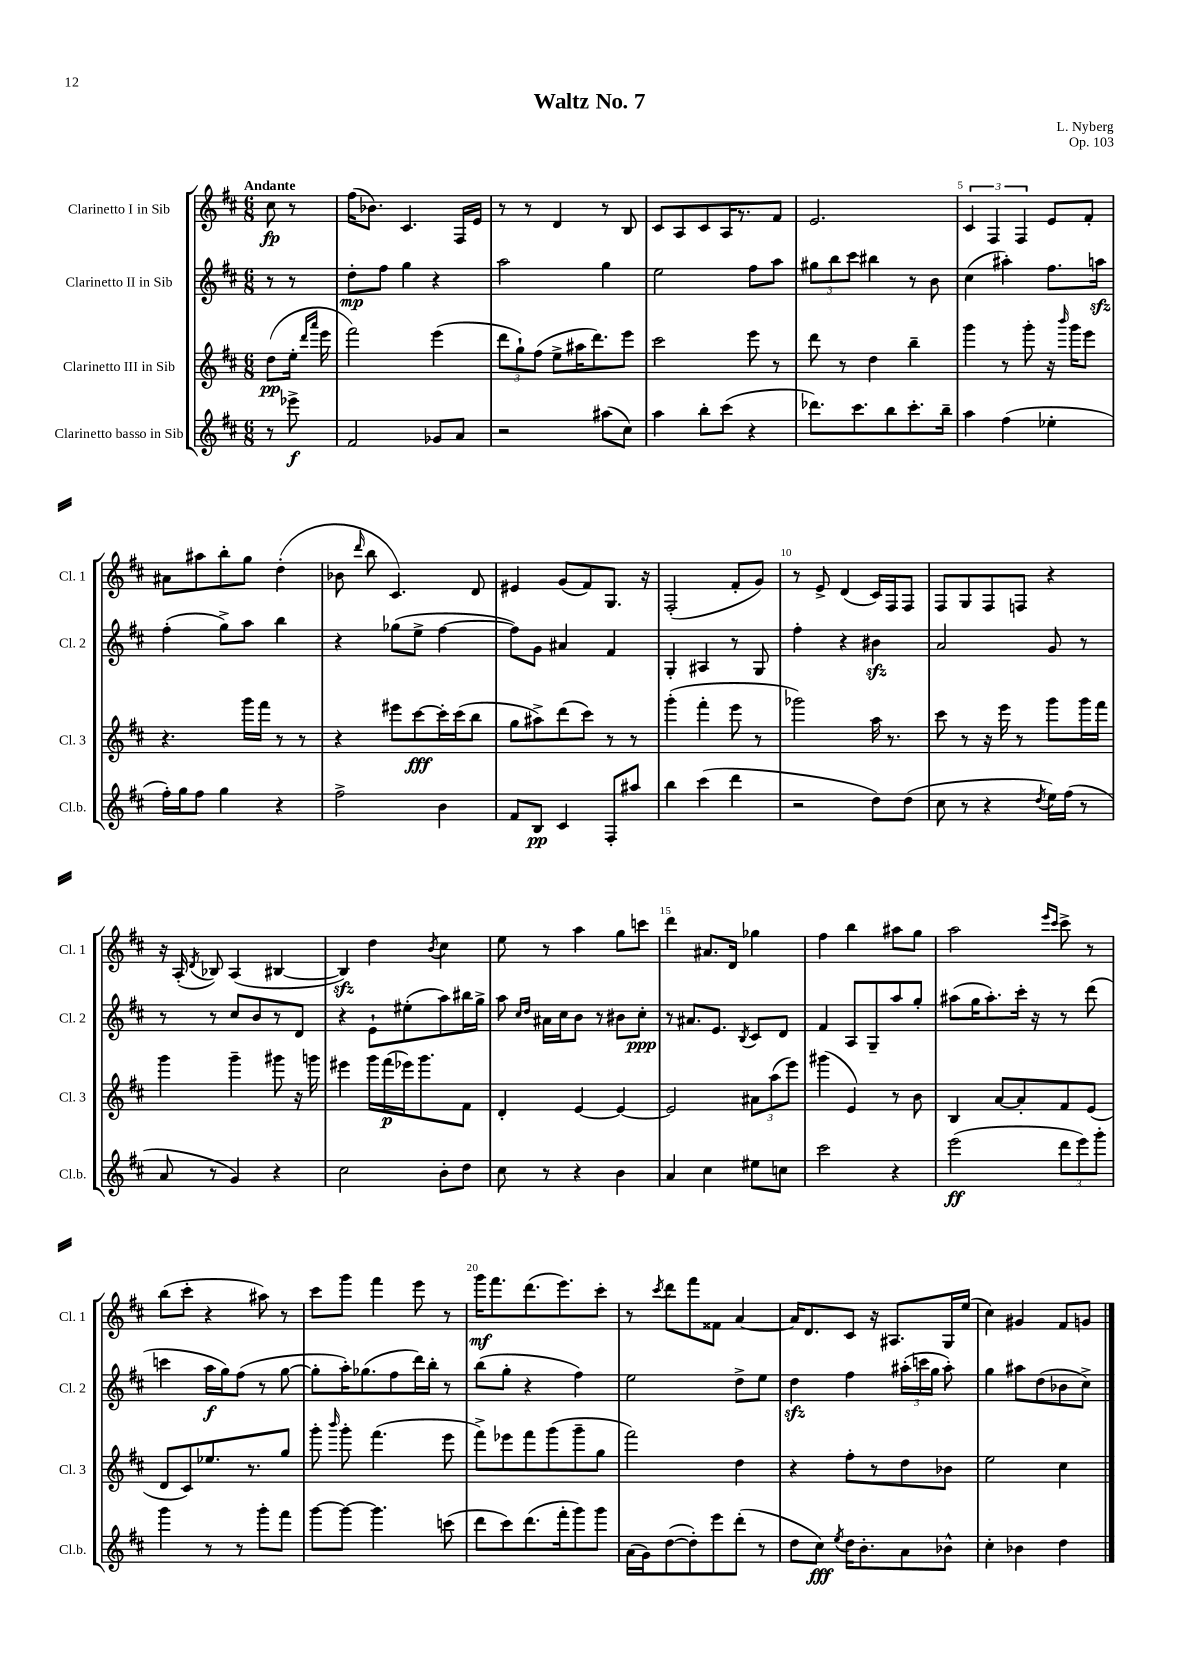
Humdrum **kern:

**kern	**dynam	**kern	**dynam	**kern	**dynam	**kern	**dynam
*part4	*part4	*part3	*part3	*part2	*part2	*part1	*part1
*staff4	*staff4	*staff3	*staff3	*staff2	*staff2	*staff1	*staff1
*I"Clarinetto basso in Sib	*	*I"Clarinetto III in Sib	*	*I"Clarinetto II in Sib	*	*I"Clarinetto I in Sib	*
*I'Cl.b.	*	*I'Cl. 3	*	*I'Cl. 2	*	*I'Cl. 1	*
*clefG2	*	*clefG2	*	*clefG2	*	*clefG2	*
*k[f#c#]	*	*k[f#c#]	*	*k[f#c#]	*	*k[f#c#]	*
*M6/8	*	*M6/8	*	*M6/8	*	*M6/8	*
=	=	=	=	=	=	=	=
!	!	!	!	!	!	!LO:TX:a:B:t=Andante	!
8r	.	(8dd\L	pp	8r	.	8cc#\	fp
8eee-X^\	f	16ee'\Jk	.	8r	.	8r	.
.	.	16qqddd/LL	.	.	.	.	.
.	.	16qqaaa/JJ	.	.	.	.	.
.	.	16eee\	.	.	.	.	.
=1	=1	=1	=1	=1	=1	=1	=1
2f#/	.	2fff#\)	.	8dd'\L	mp	(16ff#\KL	.
.	.	.	.	.	.	8.b-X\J)	.
.	.	.	.	8ff#\J	.	.	.
.	.	.	.	4gg\	.	4.c#/	.
8g-X/L	.	(4eee\	.	4r	.	.	.
8a/J	.	.	.	.	.	16F#/LL	.
.	.	.	.	.	.	16e/JJ	.
=2	=2	=2	=2	=2	=2	=2	=2
2r	.	12ddd\L	.	2aa\	.	8r	.
.	.	12gg`\)	.	.	.	.	.
.	.	.	.	.	.	8r	.
.	.	(12ff#\J	.	.	.	.	.
.	.	8ee^\L	.	.	.	4d/	.
.	.	16aa#X\K	.	.	.	.	.
.	.	8.ddd\)	.	.	.	.	.
(8aa#X\L	.	.	.	4gg\	.	8r	.
8cc#\J)	.	8eee\J	.	.	.	8B/	.
=3	=3	=3	=3	=3	=3	=3	=3
4aa\	.	2ccc#\	.	2ee\	.	8c#/L	.
.	.	.	.	.	.	8A/	.
8bb'\L	.	.	.	.	.	8c#/	.
(8ccc#\J	.	.	.	.	.	16A/K	.
.	.	.	.	.	.	8.r	.
4r	.	8eee\	.	8ff#\L	.	.	.
.	.	8r	.	8aa\J	.	8f#/J	.
=4	=4	=4	=4	=4	=4	=4	=4
8.ddd-X\L)	.	8ddd\	.	12gg#X\L	.	2.e/	.
.	.	.	.	12bb\	.	.	.
.	.	8r	.	.	.	.	.
.	.	.	.	12ccc#\J	.	.	.
8.ccc#\	.	.	.	.	.	.	.
.	.	4dd\	.	4bb#X\	.	.	.
8bb\	.	.	.	.	.	.	.
8.ccc#'\	.	4bb~\	.	8r	.	.	.
.	.	.	.	8b\	.	.	.
16bb~\Jk	.	.	.	.	.	.	.
=5	=5	=5	=5	=5	=5	=5	=5
4aa\	.	4ggg\	.	(4cc#\	.	6c#/	.
.	.	.	.	.	.	6F#/	.
(4ff#\	.	8r	.	4aa#X'\)	.	.	.
.	.	.	.	.	.	6F#/	.
.	.	8ggg'\	.	.	.	.	.
4ee-X'\	.	16r	.	8.ff#\L	.	8e/L	.
.	.	16qqbbb/	.	.	.	.	.
.	.	16ggg\KL	.	.	.	.	.
.	.	8eee\J	.	.	.	8f#'/J	.
.	.	.	.	16aanzz\Jk	.	.	.
!!LO:LB:g=z
=6	=6	=6	=6	=6	=6	=6	=6
16ff#'\LL)	.	4.r	.	(4ff#'\	.	8a#X\L	.
16gg\J	.	.	.	.	.	.	.
8ff#\J	.	.	.	.	.	8aa#X\	.
4gg\	.	.	.	8gg^\L)	.	8bb'\	.
.	.	16ggg\LL	.	8aa\J	.	8gg\J	.
.	.	16fff#\JJ	.	.	.	.	.
4r	.	8r	.	4bb\	.	(4dd'\	.
.	.	8r	.	.	.	.	.
=7	=7	=7	=7	=7	=7	=7	=7
2ff#^\	.	4r	.	4r	.	8b-X\	.
.	.	.	.	.	.	16qqddd/	.
.	.	.	.	.	.	8bb\	.
.	.	8eee#X\L	.	(8gg-X\L	.	4.c#/)	.
.	.	[8ccc#\	fff	8ee^\J	.	.	.
4b\	.	16ccc#'\L]	.	[4ff#\	.	.	.
.	.	(16ccc#\J	.	.	.	.	.
.	.	8bb\J	.	.	.	8d/	.
=8	=8	=8	=8	=8	=8	=8	=8
8f#/L	.	8gg\L	.	8ff#\L])	.	4e#X/	.
8B/J	pp	8aa#X^\)	.	8g\J	.	.	.
4c#/	.	(8ddd\	.	4a#X/	.	(8g/L	.
.	.	8ccc#\J)	.	.	.	8f#/)	.
8F#'/L	.	8r	.	4f#/	.	8.G/J	.
8aa#X/J	.	8r	.	.	.	.	.
.	.	.	.	.	.	16r	.
=9	=9	=9	=9	=9	=9	=9	=9
4bb\	.	(4ggg'\	.	4G'/	.	(2F#'/	.
(4ccc#\	.	4fff#'\	.	4A#X/	.	.	.
4ddd\	.	8eee\	.	8r	.	8f#'/L	.
.	.	8r	.	8G/	.	8g/J)	.
=10	=10	=10	=10	=10	=10	=10	=10
2r	.	2ggg-X\)	.	4ff#'\	.	8r	.
.	.	.	.	.	.	8e^/	.
.	.	.	.	4r	.	(4d/	.
8dd\L)	.	16aa\	.	4b#Xzz\	.	16c#/LL)	.
.	.	8.r	.	.	.	16F#/J	.
(8dd\J	.	.	.	.	.	8F#/J	.
=11	=11	=11	=11	=11	=11	=11	=11
8cc#\	.	8ccc#\	.	2a/	.	8F#/L	.
8r	.	8r	.	.	.	8G/	.
4r	.	16r	.	.	.	8F#/	.
.	.	16eee\	.	.	.	.	.
.	.	8r	.	.	.	8Fn/J	.
8qdd/	.	.	.	.	.	.	.
16ee\LL)	.	8ggg\L	.	8g/	.	4r	.
(16ff#\JJ	.	.	.	.	.	.	.
8r	.	16ggg\L	.	8r	.	.	.
.	.	16fff#\JJ	.	.	.	.	.
!!LO:LB:g=z
=12	=12	=12	=12	=12	=12	=12	=12
8a/	.	4ggg\	.	8r	.	16r	.
.	.	.	.	.	.	(16A'/	.
.	.	.	.	.	.	8qd/	.
8r	.	.	.	8r	.	8B-X/)	.
4g/)	.	4ggg~\	.	8cc#/L	.	(4A/	.
.	.	.	.	8b/	.	.	.
4r	.	8ggg#X\	.	8r	.	[4B#X/	.
.	.	16r	.	8d/J	.	.	.
.	.	16gggn\	.	.	.	.	.
=13	=13	=13	=13	=13	=13	=13	=13
2cc#\	.	4eee#X\	.	4r	.	4B#zz/])	.
.	.	16ggg\LL	.	8e`\L	.	4dd\	.
.	.	(16fff#\	p	.	.	.	.
.	.	16eee-X\J)	.	(8ee#X'\	.	.	.
.	.	8.ggg\	.	.	.	.	.
.	.	.	.	.	.	8qb/	.
8b'\L	.	.	.	8aa\)	.	4cc#\	.
8dd\J	.	8f#\J	.	16bb#X\L	.	.	.
.	.	.	.	16gg^\JJ	.	.	.
=14	=14	=14	=14	=14	=14	=14	=14
8cc#\	.	4d'/	.	8aa\	.	8ee\	.
.	.	.	.	16qqcc#/LL	.	.	.
.	.	.	.	16qqdd/JJ	.	.	.
8r	.	.	.	16a#X\LL	.	8r	.
.	.	.	.	16cc#\J	.	.	.
4r	.	[4e/	.	8b\J	.	4aa\	.
.	.	.	.	8r	.	.	.
4b\	.	4e/_	.	8b#X\L	.	8gg\L	.
.	.	.	.	8cc#'\J	ppp	8cccn\J	.
=15	=15	=15	=15	=15	=15	=15	=15
4a/	.	2e/]	.	8r	.	4ddd\	.
.	.	.	.	8.a#X/L	.	.	.
4cc#\	.	.	.	.	.	8.a#X/L	.
.	.	.	.	8.e/J	.	.	.
.	.	.	.	.	.	16d/Jk	.
.	.	.	.	8qB/	.	.	.
8ee#X\L	.	12a#X\L	.	8c#/L	.	4gg-X\	.
.	.	(12aa\	.	.	.	.	.
8ccn\J	.	.	.	8d/J	.	.	.
.	.	12eee\J)	.	.	.	.	.
=16	=16	=16	=16	=16	=16	=16	=16
2ccc#\	.	(4ggg#X\	.	4f#/	.	4ff#\	.
.	.	4e/)	.	8A/L	.	4bb\	.
.	.	.	.	8G~/	.	.	.
4r	.	8r	.	8aa/	.	8aa#X\L	.
.	.	8b\	.	8gg'/J	.	8gg\J	.
=17	=17	=17	=17	=17	=17	=17	=17
(2eee\	ff	4B/	.	(8aa#X\L	.	2aa\	.
.	.	.	.	16gg\K	.	.	.
.	.	.	.	8.aa#'\)	.	.	.
.	.	[8a/L	.	.	.	.	.
.	.	8a'/]	.	16ccc#'\Jk	.	.	.
.	.	.	.	16r	.	.	.
.	.	.	.	.	.	16qqeee/LL	.
.	.	.	.	.	.	16qqccc#/JJ	.
12ddd\L	.	8f#/	.	8r	.	8ccc#^\	.
12eee\)	.	.	.	.	.	.	.
.	.	(8e/J	.	(8ddd\	.	8r	.
12ggg'\J	.	.	.	.	.	.	.
!!LO:LB:g=z
=18	=18	=18	=18	=18	=18	=18	=18
4ggg\	.	8d/L	.	4cccn\	.	(8bb\L	.
.	.	8c#/)	.	.	.	8ccc#'\J	.
8r	.	8.ee-X/	.	16aa\LL	f	4r	.
.	.	.	.	16gg\J)	.	.	.
8r	.	.	.	(8ff#\J	.	.	.
.	.	8.r	.	.	.	.	.
8ggg'\L	.	.	.	8r	.	8aa#X\)	.
8fff#\J	.	8gg/J	.	[8gg\	.	8r	.
=19	=19	=19	=19	=19	=19	=19	=19
[8ggg\L	.	8ggg'\	.	8gg'\L]	.	8ccc#\L	.
.	.	16qqbbb/	.	.	.	.	.
8ggg\J_	.	8ggg'\	.	16aa'\K)	.	8ggg\J	.
.	.	.	.	(8.gg-X\	.	.	.
4.ggg\]	.	(4.fff#\	.	.	.	4fff#\	.
.	.	.	.	8ff#\	.	.	.
.	.	.	.	16ddd\L)	.	8eee\	.
.	.	.	.	16bb'\JJ	.	.	.
(8cccn\	.	8eee\	.	8r	.	8r	.
=20	=20	=20	=20	=20	=20	=20	=20
8ddd\L	.	8fff#^\L)	.	(8bb\L	.	16ggg\KL	mf
.	.	.	.	.	.	8.fff#\	.
8ccc#\)	.	8eee-X\	.	8gg'\J	.	.	.
(8.ddd\	.	8fff#\	.	4r	.	(8.ddd\	.
.	.	(8ggg\	.	.	.	.	.
16fff#'\k	.	.	.	.	.	8.eee\)	.
8ggg\)	.	8ggg~\	.	4ff#\)	.	.	.
8ggg\J	.	8gg\J	.	.	.	8ccc#'\J	.
=21	=21	=21	=21	=21	=21	=21	=21
(16a\LL	.	2fff#\)	.	2ee\	.	8r	.
16g\J)	.	.	.	.	.	.	.
.	.	.	.	.	.	8qccc#/	.
([8dd\	.	.	.	.	.	8ddd\L	.
8dd'\])	.	.	.	.	.	8fff#\	.
8eee\	.	.	.	.	.	8f##X\J	.
(8ddd'\J	.	4dd\	.	8dd^\L	.	[4a/	.
8r	.	.	.	8ee\J	.	.	.
=22	=22	=22	=22	=22	=22	=22	=22
8dd\L	.	4r	.	4ddzz\	.	16a/KL]	.
.	.	.	.	.	.	8.d/	.
8cc#\J)	fff	.	.	.	.	.	.
8qee/	.	.	.	.	.	.	.
16dd\KL	.	8ff#'\L	.	4ff#\	.	8c#/J	.
8.b'\	.	.	.	.	.	.	.
.	.	8r	.	.	.	16r	.
.	.	.	.	.	.	8.A#X/L	.
8a\	.	8dd\	.	(24aa#X'\LL	.	.	.
.	.	.	.	24cccn\	.	.	.
.	.	.	.	24gg\JJ	.	.	.
8b-X^^\J	.	8b-X\J	.	8aa#'\)	.	16G/L	.
.	.	.	.	.	.	(16ee/JJ	.
=23	=23	=23	=23	=23	=23	=23	=23
4cc#'\	.	2ee\	.	4gg\	.	4cc#\)	.
4b-X\	.	.	.	8aa#X\L	.	4g#X/	.
.	.	.	.	(8dd\	.	.	.
4dd\	.	4cc#\	.	8b-X\	.	8f#/L	.
.	.	.	.	8cc#^\J)	.	8gn/J	.
==	==	==	==	==	==	==	==
*-	*-	*-	*-	*-	*-	*-	*-
